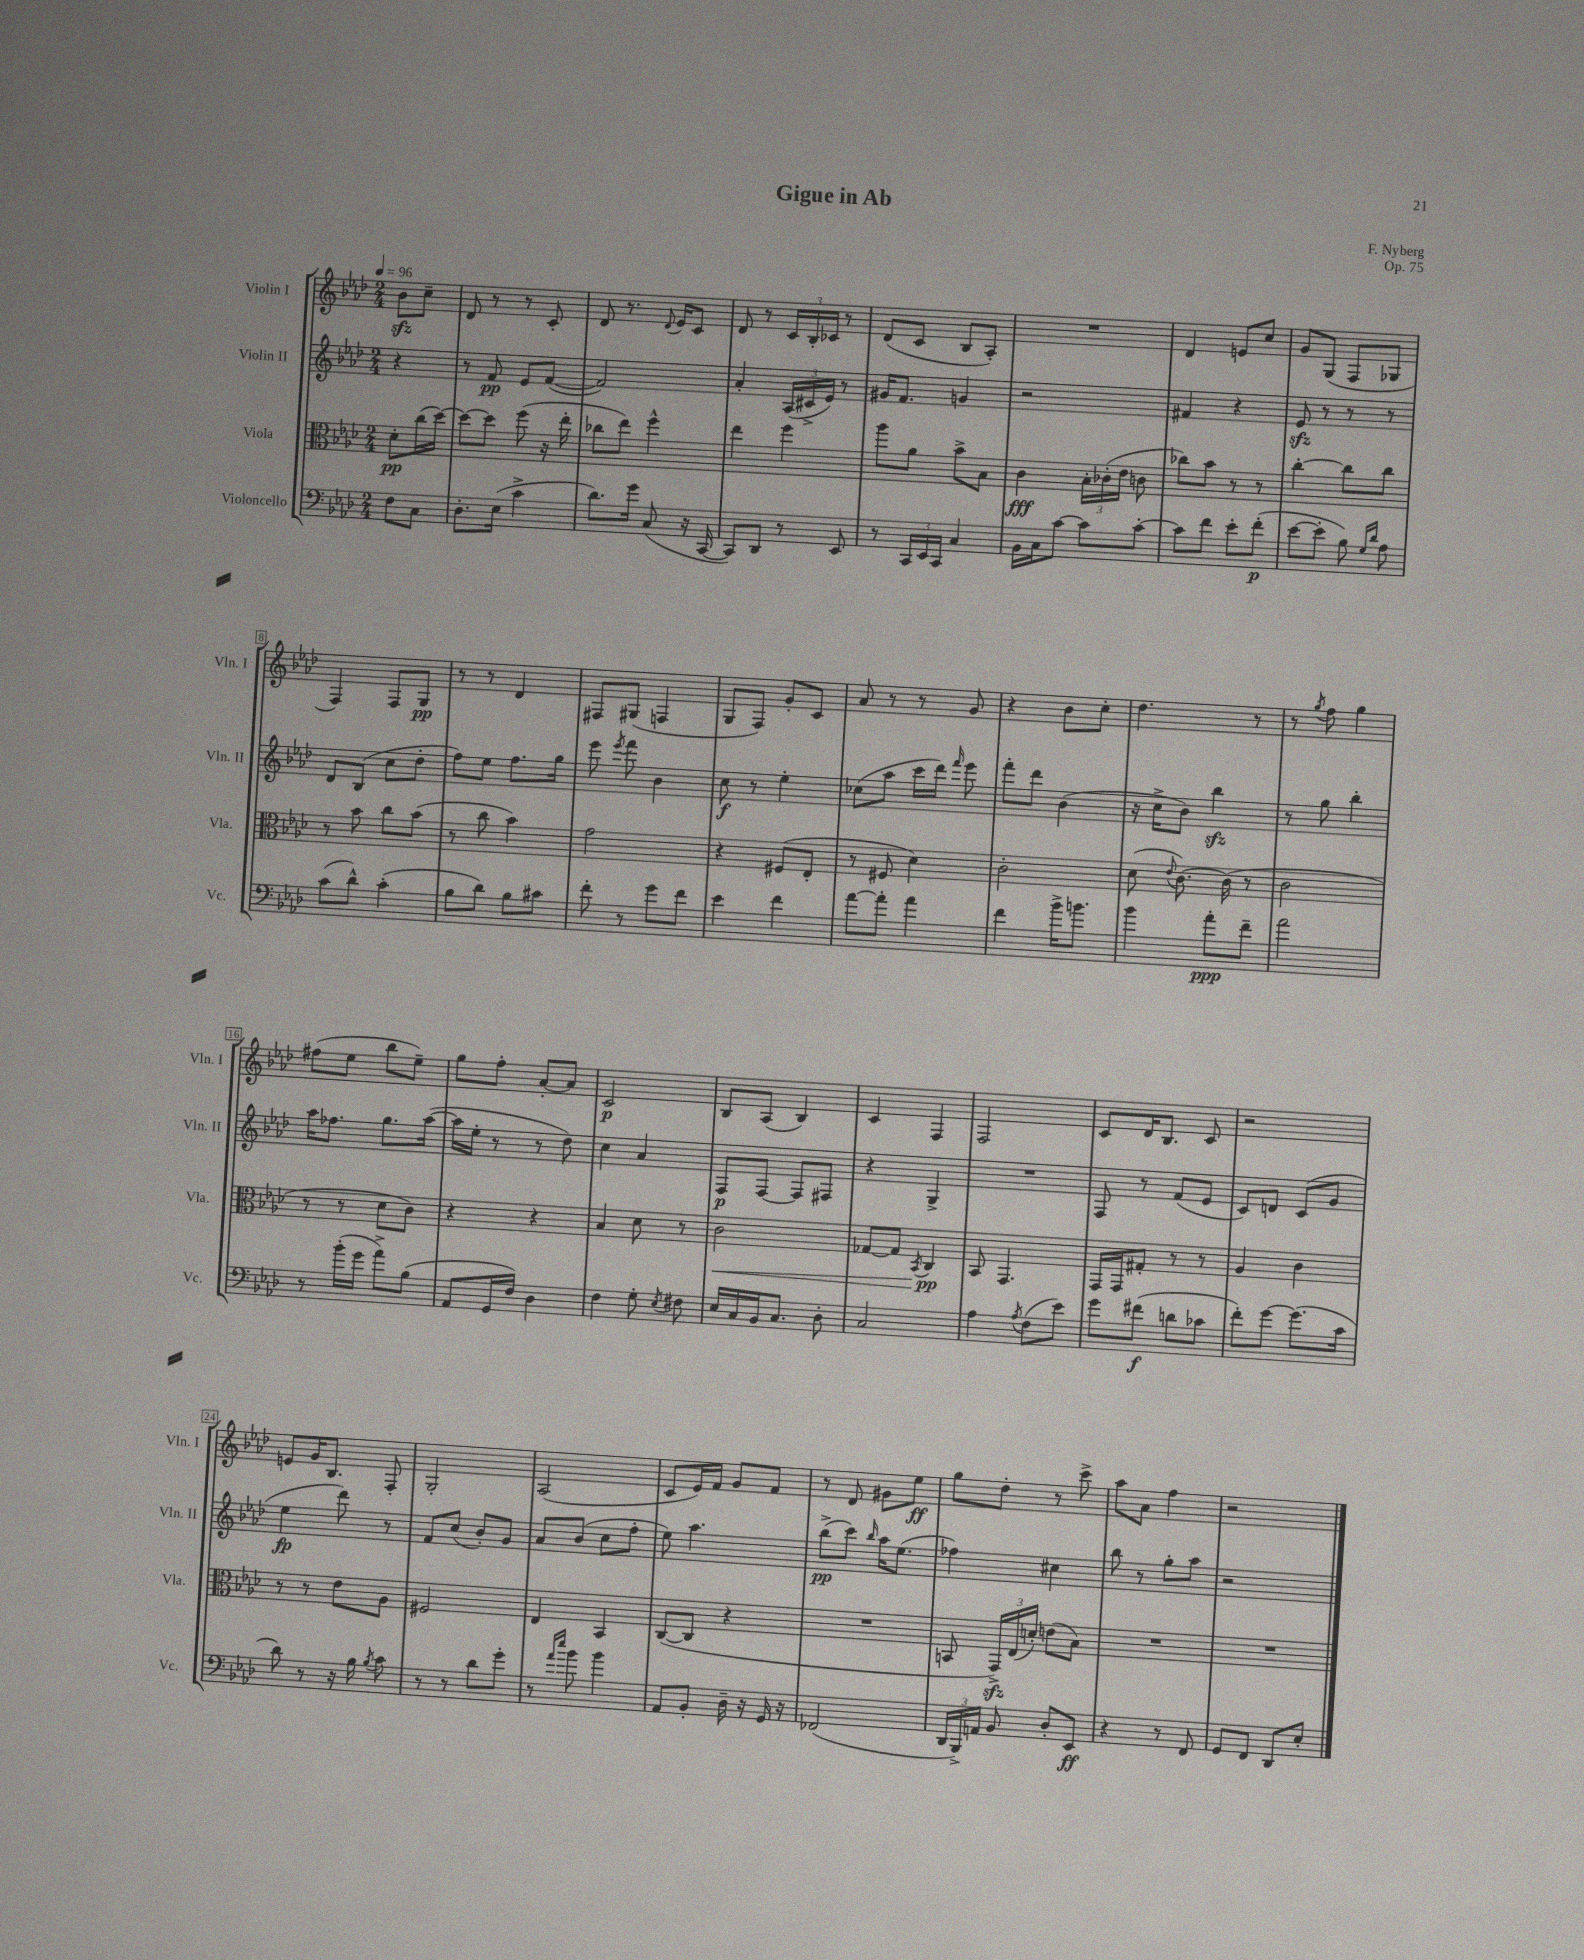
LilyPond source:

\header { title = "Gigue in Ab" composer = "F. Nyberg" opus = "Op. 75" }
<<
\new StaffGroup <<
\new Staff = "s0" \with { instrumentName = "Violin I" shortInstrumentName = "Vln. I" } {
    \clef treble \key aes \major \numericTimeSignature \time 2/4 \partial 4 \tempo 4 = 96
    \autoBeamOff bes'8[\sfz c''8]-- |
    des'8 r8 r8 c'8-. |
    des'8 r8. \appoggiatura { des'8 } ees'16[ c'8] |
    des'8 r8 \tuplet 3/2 { c'16[ bes16-. ces'16] } r8 |
    des'8[( c'8] bes8[ aes8]-.) |
    R2 |
    des'4 e'8[ c''8] |
    g'8[ g8]( f8[ ges8] |
    f4) f8[ g8]\pp |
    r8 r8 des'4 |
    fis8[ gis8]( f4 |
    g8[ f8]) g'8[-. c'8] |
    aes'8 r8 r8 g'8 |
    r4 bes'8[ c''8]-. |
    des''4. r8 |
    r8 \acciaccatura { g''8 } f''8 g''4 |
    fis''8[( ees''8] bes''8[ ees''8]--) |
    g''8[ f''8]-. aes'8[~-. aes'8] |
    c'2\p |
    bes8[ aes8]( bes4) |
    c'4 f4 |
    f2 |
    c'8[ des'16 bes8.] c'8 |
    r2 |
    e'8[ g'16 bes8.] f8-. |
    g2-. |
    aes2( |
    c'8[ ees'16) f'16] g'8[ f'8] |
    r8 des'8 gis'8[ ees''8]\ff |
    g''8[ des''8]-. r8 c'''8-> |
    aes''8[ aes'8] f''4 |
    r2 \bar "|." |
}
\new Staff = "s1" \with { instrumentName = "Violin II" shortInstrumentName = "Vln. II" } {
    \clef treble \key aes \major \numericTimeSignature \time 2/4 \partial 4
    \autoBeamOff r4 |
    r8 f'8\pp ees'8[ f'8]~( |
    f'2) |
    aes'4-. \tuplet 3/2 { aes16[( cis'16-> ees'16]) } r8 |
    gis'16[ f'8.] g'4 |
    r2 |
    fis'4 r4 |
    ees'8\sfz r8 r8 r8 |
    des'8[ bes8]( c''8[ des''8]-. |
    f''8[) ees''8] f''8.[ g''16] |
    ees'''8 \acciaccatura { ees'''8 } f'''8 bes'4 |
    c''8\f r8 ees''4-. |
    ces''8[( aes''8] c'''16[ des'''16]) \grace { f'''16 } ees'''8 |
    f'''8[-. des'''8] bes'4( |
    r16 c''16[-> bes'8]) bes''4\sfz |
    r8 g''8 bes''4-. |
    aes''16[ fes''8.] g''8.[ aes''16]~( |
    aes''16[ ees''16]-. r8 r8 des''8) |
    c''4 aes'4 |
    f8[\p f8]~ f8[ fis8] |
    r4 g4-> |
    R2 |
    f8 r8 f'8[( ees'8] |
    c'8[) d'8] c'8[( g'8] |
    ees''4\fp des'''8) r8 |
    f'8[ c''8]( bes'8[-.) g'8] |
    aes'8[ bes'8]( c''8[ f''8]-. |
    ees''8) aes''4. |
    bes''8[->\pp( c'''8]) \grace { bes''16 } aes''16[ ees''8.]( |
    fes''4) cis''4 |
    bes''8 r8 g''8[-. aes''8] |
    r2 \bar "|." |
}
\new Staff = "s2" \with { instrumentName = "Viola" shortInstrumentName = "Vla." } {
    \clef alto \key aes \major \numericTimeSignature \time 2/4 \partial 4
    \autoBeamOff des'8[-.\pp c''16( des''16]~) |
    des''8[~ des''8] f''8( r16 ees''16-. |
    ces''8[ ees''8]) f''4-^ |
    ees''4 f''4 |
    aes''8[ aes'8] bes'8[-> bes8] |
    c'4\fff \tuplet 3/2 { bes16[-. ces'16-.( ees'16] } c'8 |
    ces''8[) bes'8] r8 r8 |
    c''4~-. c''8[ c''8] |
    r8 bes'8 c''8[ bes'8]( |
    r8 c''8 bes'4) |
    g'2 |
    r4 fis8[( ees8]-. |
    r8 fis8 des'4) |
    c'2-. |
    des'8( \appoggiatura { ees'8 } c'8.~) c'16( r8 |
    c'2 |
    r8 r8 des'8[ c'8]) |
    r4 r4 |
    bes4 des'8 r8 |
    c'2\< |
    ges8[~ ges8] \acciaccatura { bes,8 } c4\pp\! |
    bes,8 g,4. |
    g,16[ g,16 gis8]-. r8 r8 |
    aes4 c'4 |
    r8 r8 ees'8[ aes8] |
    fis2 |
    ees4 bes,4 |
    c8[~( c8] r4 |
    R2 |
    b,8 \tuplet 3/2 { g,16[->\sfz) ees16( d'16]-.) } e'8[( bes8]) |
    R2 |
    R2 \bar "|." |
}
\new Staff = "s3" \with { instrumentName = "Violoncello" shortInstrumentName = "Vc." } {
    \clef bass \key aes \major \numericTimeSignature \time 2/4 \partial 4
    \autoBeamOff f8[ c8] |
    des8.[-. ees16]( c'4-> |
    des'8.[) g'16] c8( r16 c,16~ |
    c,8[) des,8] r8 ees,8 |
    r8 \tuplet 3/2 { c,16[ ees,16 c,16] } c4 |
    bes,16[ c16 c'8]~ c'8[ c'8]~-. |
    c'8[ f'8] ees'8[-. f'8]-.\p( |
    ees'8[~ ees'8]-. bes8) \grace { g16[ des'16] } aes8 |
    c'8[( des'8]-^) c'4-.( |
    bes8[ des'8]) bes8[ cis'8] |
    f'8-. r8 g'8[ f'8] |
    ees'4 f'4 |
    aes'8[~ aes'8]-. aes'4 |
    f'4 bes'16[-> b'8.] |
    bes'4 aes'8[-.\ppp f'8]-- |
    aes'2 |
    r8 bes'16[-.( g'16] aes'8[->) bes8]( |
    aes,8[ g,16 f16]) des4 |
    f4 g8-. \acciaccatura { ees8 } fis8 |
    ees16[ c16 bes,16 c8.] des8-. |
    c2 |
    aes4 \acciaccatura { aes8 } f8[( ees'8]) |
    g'8[ fis'8]\f( d'8[ ces'8] |
    f'8[-.) g'8]~ g'8.[( c'16] |
    des'8) r8 r16 bes16 \acciaccatura { bes8 } c'8 |
    r8 r8 des'8[ g'8]-. |
    r8 \grace { aes'16[ ees''16] } bes'8 bes'4 |
    aes,8[ bes,8]-. des16-- r16 g,16 r16 |
    fes,2( |
    \tuplet 3/2 { des,16[ bes,,16->) a,16] } bes,8 des8[-. ees,8]\ff |
    r4 r8 f,8 |
    g,8[ f,8] des,8[ ees8]-. \bar "|." |
}
>>
>>
\layout { \context { \Score \override BarNumber.stencil = #(make-stencil-boxer 0.1 0.3 ly:text-interface::print) } }
